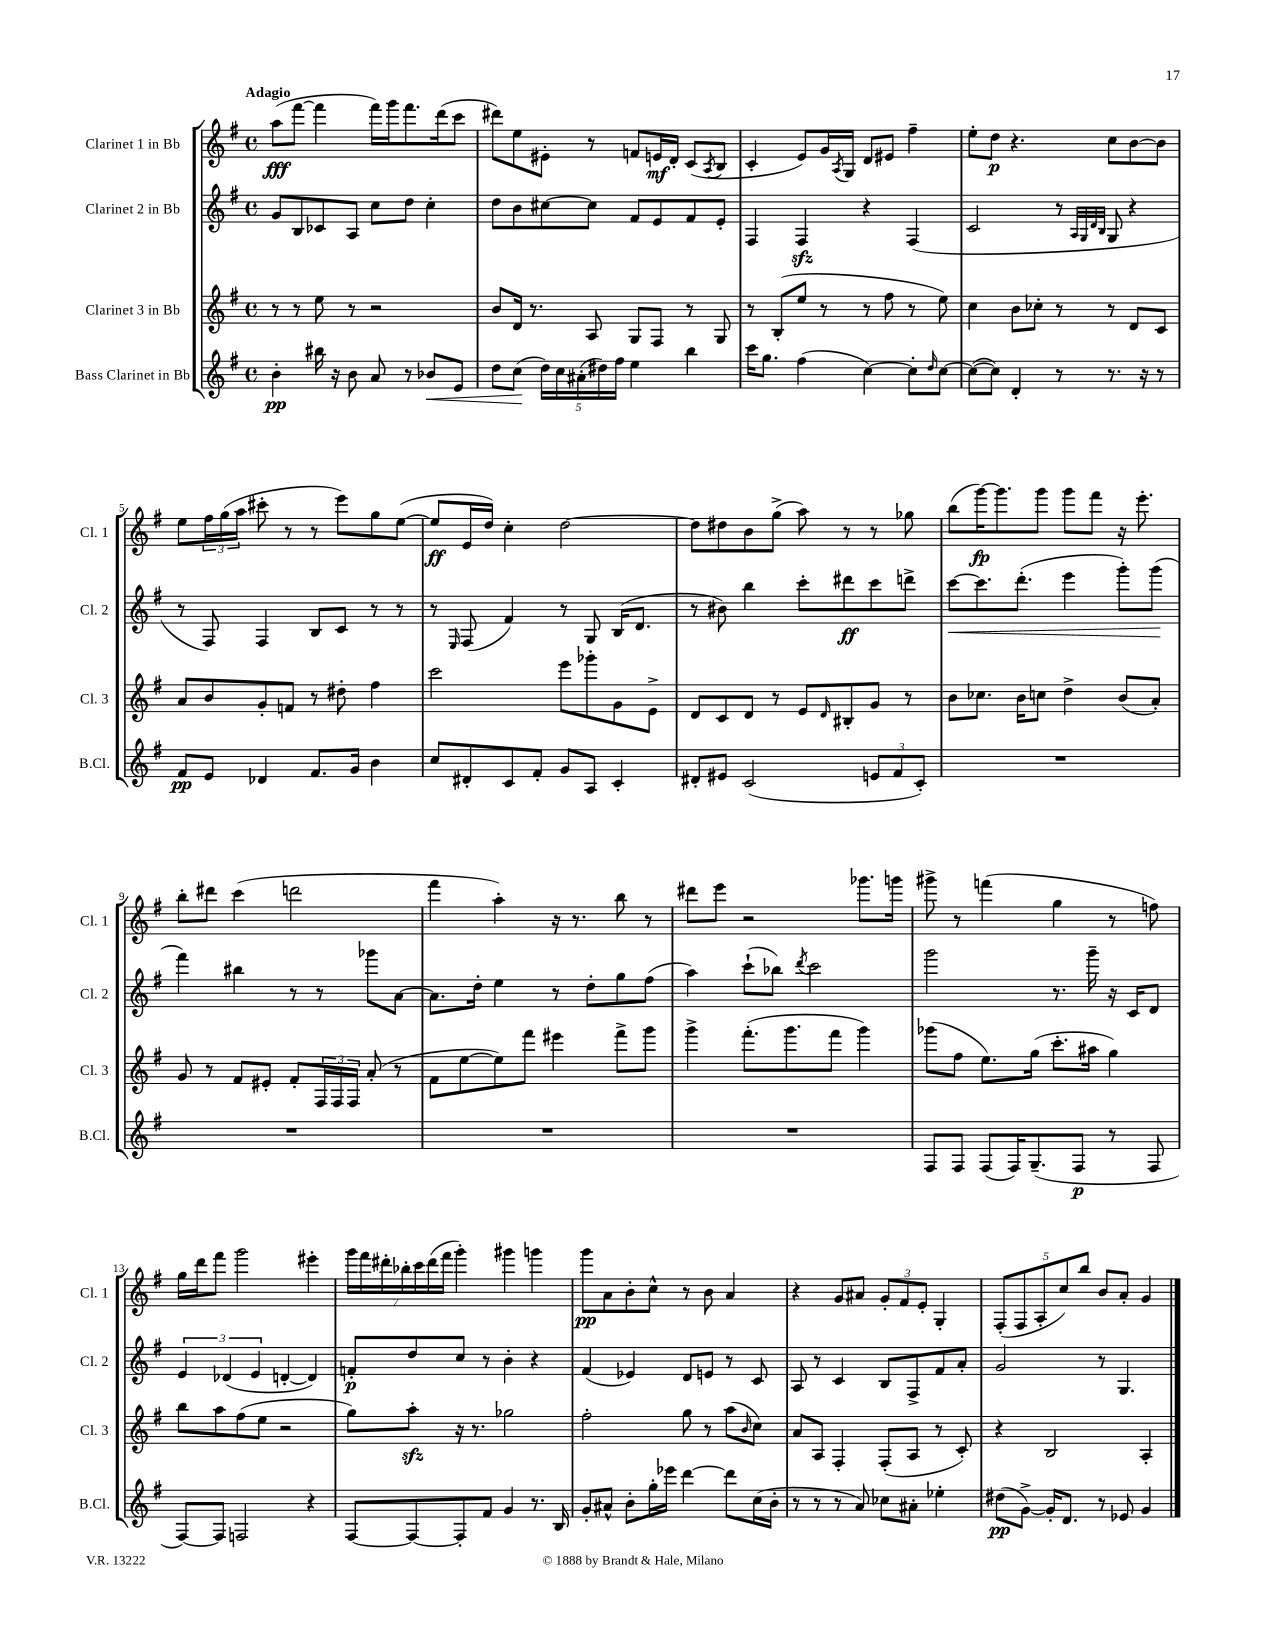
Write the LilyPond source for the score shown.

<<
\new StaffGroup <<
\new Staff = "s0" \with { instrumentName = "Clarinet 1 in Bb" shortInstrumentName = "Cl. 1" } {
    \clef treble \key g \major \defaultTimeSignature \time 4/4 \tempo "Adagio"
    a''8\fff( fis'''8~ fis'''4 fis'''16) g'''16 fis'''8. d'''16( c'''8 |
    dis'''8) e''8 eis'8-. r8 f'8 e'16\mf d'16-. c'8( \acciaccatura { a8 } b8 |
    c'4-. e'8) g'16 \acciaccatura { a8 } g16 d'8 eis'8 fis''4-- |
    e''8-. d''8\p r4. c''8 b'8~ b'8 |
    e''8 \tuplet 3/2 { fis''16 g''16( a''16 } cis'''8-. r8 r8 e'''8) g''8 e''8~( |
    e''8\ff e'16 d''16) c''4-. d''2~ |
    d''8 dis''8 b'8 g''8->( a''8) r8 r8 ges''8 |
    b''8( g'''16~\fp) g'''8. g'''8 g'''8 fis'''8 r16 e'''8.-. |
    b''8-. dis'''8 c'''4( d'''2 |
    fis'''4 a''4-.) r16 r8. b''8 r8 |
    dis'''8 e'''8 r2 ges'''8. g'''16 |
    gis'''8-> r8 f'''4( g''4 r8 f''8) |
    g''16 d'''16 fis'''8 g'''2 eis'''4-. |
    \tuplet 7/4 { g'''16 fis'''16 dis'''16-. bes''16-. c'''16 dis'''16( fis'''16 } g'''4-.) gis'''4 g'''4 |
    g'''8\pp a'8 b'8-. c''8-^ r8 b'8 a'4 |
    r4 g'8 ais'8 \tuplet 3/2 { g'8-. fis'8 e'8-. } g4-. |
    \tuplet 5/4 { fis8-.( fis8 a8-. c''8) b''8 } b'8 a'8-. g'4 \bar "|." |
}
\new Staff = "s1" \with { instrumentName = "Clarinet 2 in Bb" shortInstrumentName = "Cl. 2" } {
    \clef treble \key g \major \defaultTimeSignature \time 4/4
    g'8 b8 ces'8 a8 c''8 d''8 c''4-. |
    d''8 b'8 cis''8~ cis''8 fis'8 e'8 fis'8 e'8-. |
    fis4 fis4\sfz r4 fis4( |
    c'2 r8 \grace { a32 g32 d'32 b32 } g8 r4 |
    r8 fis8) fis4 b8 c'8 r8 r8 |
    r8 \grace { e16 } fis8( fis'4) r8 g8 b16( d'8. |
    r8 bis'8) b''4 c'''8-. dis'''8\ff c'''8 d'''8-> |
    c'''8~\< c'''8. d'''8.-.( e'''4 g'''8-.) g'''8\!( |
    fis'''4) bis''4 r8 r8 ges'''8 a'8~ |
    a'8. d''16-. e''4 r8 d''8-. g''8 fis''8( |
    a''4) c'''8-!( bes''8) \acciaccatura { d'''8 } c'''2 |
    g'''2 r8. g'''16-- r16 c'16 d'8 |
    \tuplet 3/2 { e'4 des'4( e'4 } d'4~-. d'4) |
    f'8-.\p d''8 c''8 r8 b'4-. r4 |
    fis'4( ees'4) d'8 e'8 r8 c'8 |
    a8 r8 c'4 b8 fis8-> fis'8 a'8-. |
    g'2 r8 g4. \bar "|." |
}
\new Staff = "s2" \with { instrumentName = "Clarinet 3 in Bb" shortInstrumentName = "Cl. 3" } {
    \clef treble \key g \major \defaultTimeSignature \time 4/4
    r8 r8 e''8 r8 r2 |
    b'8 d'16 r8. a8 g8 fis8 r8 g8 |
    r8 b8-.( e''8 r8 r8 fis''8 r8 e''8) |
    c''4 b'8 ces''8-. r8 r8 d'8 c'8 |
    a'8 b'8 g'8-. f'8 r8 dis''8-. fis''4 |
    c'''2 e'''8 ges'''8-. g'8 e'8-> |
    d'8 c'8 d'8 r8 e'8 \grace { d'16 } bis8-. g'8 r8 |
    b'8 ces''8. b'16 c''8 d''4-> b'8( a'8-.) |
    g'8 r8 fis'8 eis'8-. fis'8-. \tuplet 3/2 { fis16 fis16 fis16 } a'8-.( r8 |
    fis'8 e''8~ e''8) fis'''8 eis'''4 fis'''8-> g'''8 |
    g'''4-> fis'''8.-.( g'''8. fis'''8 g'''4) |
    ges'''8( fis''8 e''8.) g''16( c'''8.-. ais''16 g''4) |
    b''8 a''8 fis''8( e''8 r2 |
    g''8) a''8-.\sfz r16 r8. ges''2 |
    fis''2-. g''8 r8 a''8( \grace { b'16 } c''8) |
    a'8 a8 fis4-. fis8-.( a8 r8 c'8-.) |
    r4 b2 a4-. \bar "|." |
}
\new Staff = "s3" \with { instrumentName = "Bass Clarinet in Bb" shortInstrumentName = "B.Cl." } {
    \clef treble \key g \major \defaultTimeSignature \time 4/4
    b'4-.\pp bis''16 r16 b'8 a'8 r8 bes'8\< e'8 |
    d''8 c''8\!( \tuplet 5/4 { d''16) c''16 ais'16-.( dis''16) fis''16 } e''4 b''4 |
    c'''16 g''8. fis''4( c''4~) c''8-. \grace { d''16 } c''8~ |
    c''8~( c''8) d'4-. r8 r8. r16 r8 |
    fis'8\pp e'8 des'4 fis'8. g'16 b'4 |
    c''8 dis'8-. c'8 fis'8-. g'8 a8 c'4-. |
    dis'8-. eis'8 c'2( \tuplet 3/2 { e'8 fis'8 c'8-.) } |
    R1 |
    R1 |
    R1 |
    R1 |
    fis8 fis8 fis8( fis16) g8.--( fis8\p r8 fis8 |
    fis8~) fis8 f2 r4 |
    fis8~ fis8~ fis8-. fis'8 g'4 r8. b16 |
    g'8-. ais'8-^ b'8-. g''16-. ees'''16 d'''4~ d'''8 c''16( b'16-. |
    r8 r8 r8 a'8) ces''8 ais'8-. ees''4-. |
    dis''8\pp( g'8~->) g'16-. d'8. r8 ees'8 g'4 \bar "|." |
}
>>
>>
